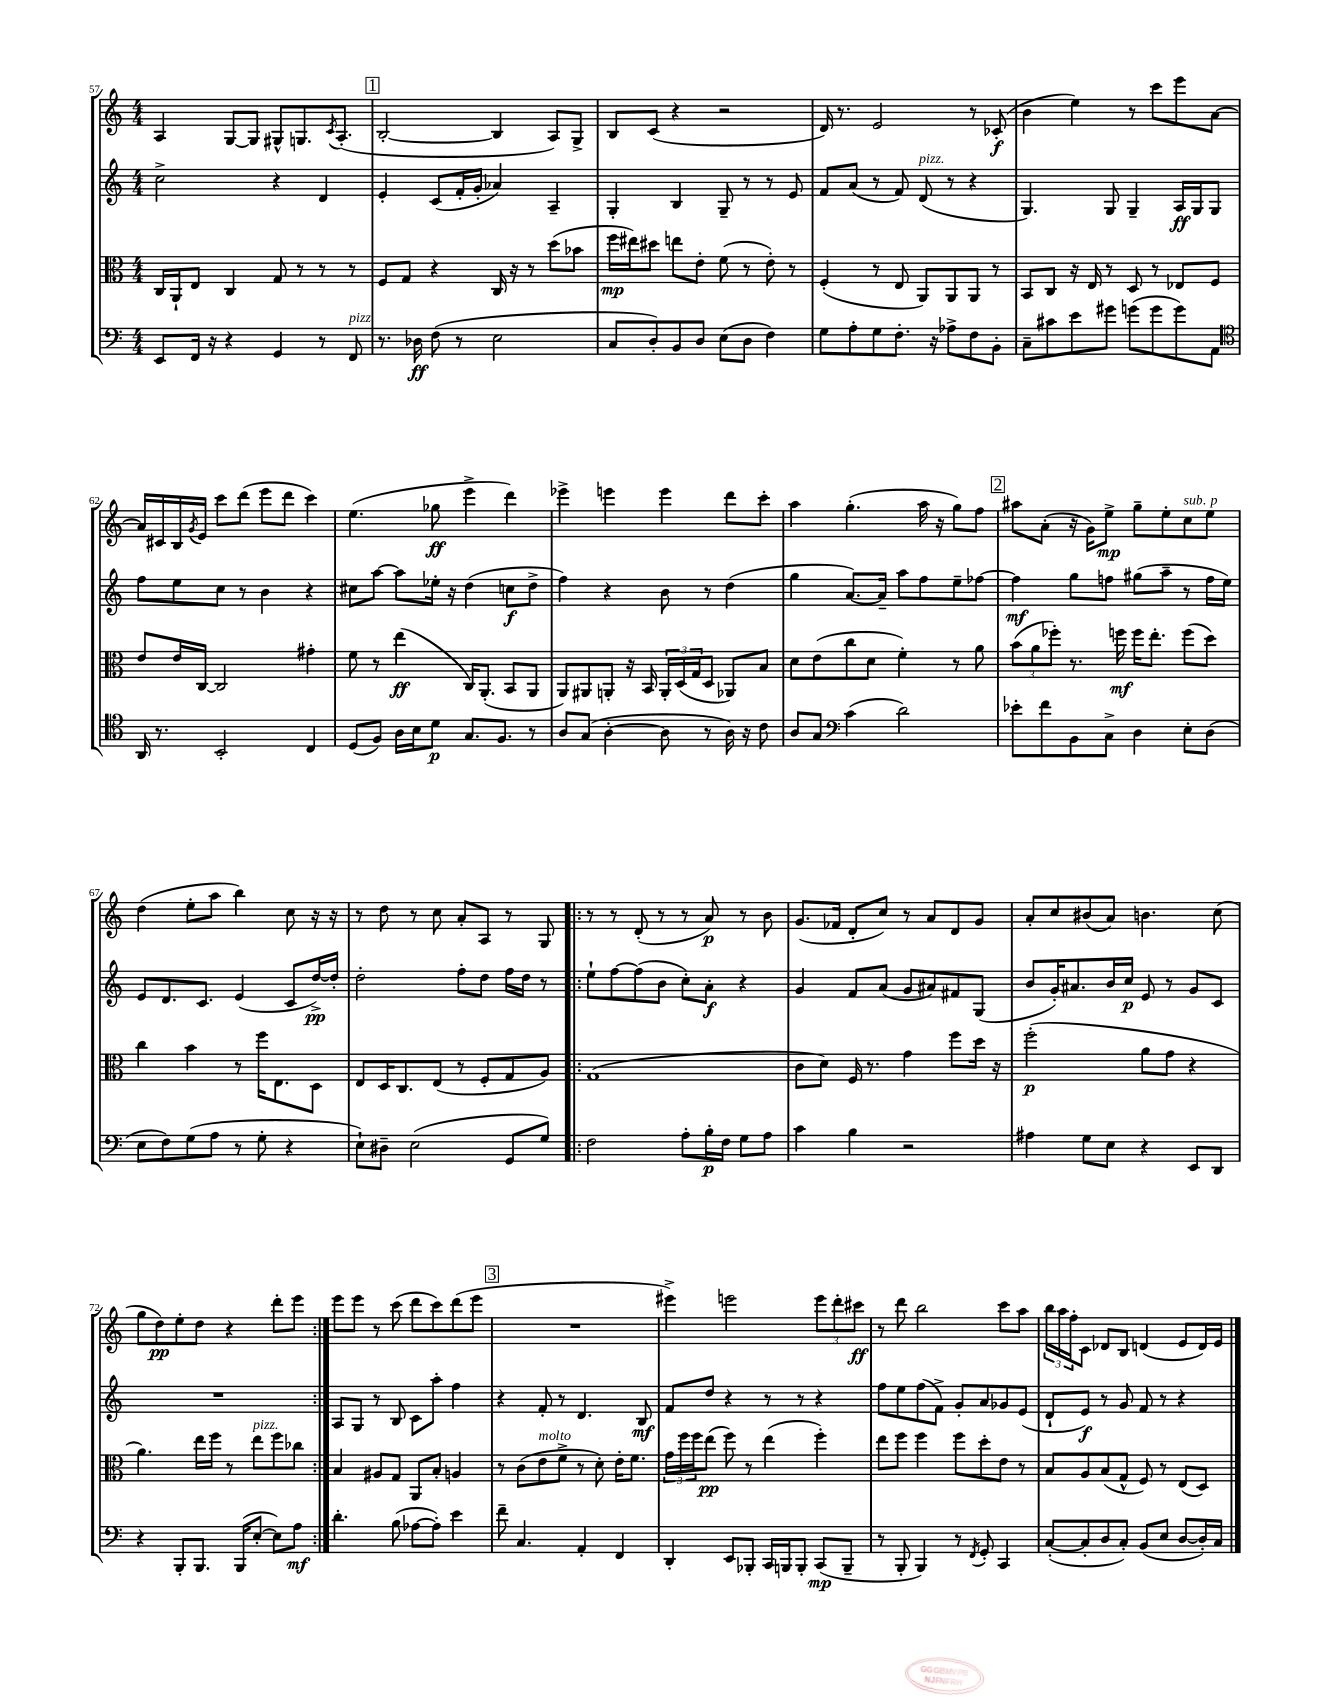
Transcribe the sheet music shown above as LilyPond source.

<<
\new StaffGroup <<
\new Staff = "s0" {
    \clef treble \key c \major \numericTimeSignature \time 4/4
    a4 g8~ g8 gis8-^ g8. \acciaccatura { c'8 } a8.-.( |
    \mark \markup { \box "1" } b2~-. b4 a8) g8-> |
    b8 c'8( r4 r2 |
    d'16) r8. e'2 r8 ces'8-.\f( |
    b'4 e''4) r8 c'''8 e'''8 a'8~ |
    a'16 cis'16 b16 \acciaccatura { g'8 } e'16 c'''8 d'''8( e'''8 d'''8 c'''4) |
    e''4.( ges''8\ff e'''4-> d'''4) |
    ees'''4-> e'''4 e'''4 d'''8 c'''8-. |
    a''4 g''4.-.( a''16 r16 g''8) f''8 |
    \mark \markup { \box "2" } ais''8 a'8-.( r16 g'16) e''8->\mp g''8-- e''8-. c''8^\markup { \italic "sub. p" } e''8 |
    d''4( e''8-. a''8 b''4) c''8 r16 r16 |
    r8 d''8 r8 c''8 a'8-. a8 r8 g8 |
    \repeat volta 2 { r8 r8 d'8-.( r8 r8 a'8\p) r8 b'8 |
    g'8.( fes'16 d'8-. c''8) r8 a'8 d'8 g'8 |
    a'8-. c''8 bis'8( a'8) b'4. c''8( |
    g''8 d''8\pp) e''8-. d''8 r4 d'''8-. e'''8 | }
    e'''8 e'''8 r8 c'''8( d'''8 c'''8) d'''8( e'''8 |
    \mark \markup { \box "3" } R1 |
    eis'''4->) e'''2 \tuplet 3/2 { e'''8 d'''8-. cis'''8\ff } |
    r8 d'''8 b''2 c'''8 a''8 |
    \tuplet 3/2 { b''16 a''16 f''16-. } c'8 des'8 b8 d'4( e'8 d'16) e'16 \bar "|." |
}
\new Staff = "s1" {
    \clef treble \key c \major \numericTimeSignature \time 4/4
    c''2-> r4 d'4 |
    \mark \markup { \box "1" } e'4-. c'8( f'16-. g'16-. aes'4) a4-- |
    g4-. b4 g8-- r8 r8 e'8 |
    f'8 a'8( r8 f'8) d'8^\markup { \italic "pizz." }( r8 r4 |
    g4.) g8 g4-- a16\ff g16 g8 |
    f''8 e''8 c''8 r8 b'4 r4 |
    cis''8 a''8~ a''8 ees''16-. r16 d''4( c''8\f d''8-> |
    f''4) r4 b'8 r8 d''4( |
    g''4 a'8.~) a'16-- a''8 f''8 e''8-- fes''8~ |
    \mark \markup { \box "2" } fes''4\mf g''8 f''8 gis''8( a''8-- r8 f''16 e''16) |
    e'8 d'8. c'8. e'4( c'8 d''16~->\pp) d''16-. |
    d''2-. f''8-. d''8 f''16 d''16 r8 |
    \repeat volta 2 { e''8-! f''8~ f''8( b'8 c''8-.) a'8-.\f r4 |
    g'4 f'8 a'8( g'8 ais'8) fis'8 g8( |
    b'8 g'16-.) ais'8. b'16 c''16\p e'8 r8 g'8 c'8 |
    R1 | }
    a8 g8 r8 b8 c'8 a''8-. f''4 |
    \mark \markup { \box "3" } r4 f'8-. r8 d'4. b8\mf |
    f'8 d''8 r4 r8 r8 r4 |
    f''8 e''8 f''8( f'8->) g'8-. a'8 ges'8 e'8( |
    d'8-! e'8\f) r8 g'8 f'8 r8 r4 \bar "|." |
}
\new Staff = "s2" {
    \clef alto \key c \major \numericTimeSignature \time 4/4
    c16 a,16-! e8 c4 g8 r8 r8 r8 |
    \mark \markup { \box "1" } f8 g8 r4 c16 r16 r8 d''8( bes'8 |
    f''16\mp eis''16) dis''8 e''8 e'8-. f'8( r8 e'8-.) r8 |
    f4-.( r8 e8 a,8) a,8 a,8 r8 |
    b,8 c8 r16 e16 r8 d8 r8 ees8 f8 |
    e'8 e'16 c16~ c2 gis'4-. |
    f'8 r8 e''4\ff( c16) a,8.-.( b,8 a,8 |
    a,8) ais,8 a,8-. r16 b,16 \tuplet 3/2 { a,16-. d16( g16 } d8 aes,8) b8 |
    d'8 e'8( c''8 d'8 f'4-.) r8 a'8 |
    \mark \markup { \box "2" } \tuplet 3/2 { b'8( a'8 fes''8-.) } r8. f''16\mf f''16 e''8.-. f''8( d''8) |
    c''4 b'4 r8 f''16 e8. d8 |
    e8 d16 c8. e8( r8 f8-. g8 a8) |
    \repeat volta 2 { g1( |
    c'8 d'8) f16 r8. g'4 f''8 d''16 r16 |
    f''2-.\p( a'8 g'8 r4 |
    a'4.) e''16 f''16 r8 e''8^\markup { \italic "pizz." } f''8 ces''8 | }
    b4 ais8 g8 a,8 b8-. a4 |
    \mark \markup { \box "3" } r8 c'8( e'8^\markup { \italic "molto" } f'8-> r8 d'8-.) e'16-. f'8. |
    \tuplet 3/2 { g'16 f''16 f''16 } e''8\pp( f''8) r8 e''4( f''4-.) |
    e''8 f''8 f''4 f''8 d''8-. e'8 r8 |
    b8 a8 b8( g8-^ f8) r8 e8( d8) \bar "|." |
}
\new Staff = "s3" {
    \clef bass \key c \major \numericTimeSignature \time 4/4
    e,8 f,16 r16 r4 g,4 r8 f,8^\markup { \italic "pizz." } |
    \mark \markup { \box "1" } r8. des16\ff f8( r8 e2 |
    c8 d8-.) b,8 d8 e8( d8 f4) |
    g8 a8-. g8 f8.-. r16 aes8-> f8 b,8-. |
    c8-- cis'8 e'8 gis'8 g'8( g'8 g'8) a,8 |
    \clef tenor a,16 r8. b,2-. c4 |
    d8( f8) a16 b16 d'8\p g8. f8. r8 |
    a8 g8( a4~-. a8 r8 a16) r16 c'8 |
    a8 g8 \clef bass c'4( d'2) |
    \mark \markup { \box "2" } ees'8-. f'8 b,8 c8-> d4 e8-. d8( |
    e8 f8) g8( a8 r8 g8-. r4 |
    e8-!) dis8-- e2( g,8 g8) |
    \repeat volta 2 { f2 a8-. b16-.\p f16 g8 a8 |
    c'4 b4 r2 |
    ais4 g8 e8 r4 e,8 d,8 |
    r4 b,,8-. b,,8. b,,16( e8~-. e8) a8\mf | }
    d'4.-. b8( aes8~ aes8-.) e'4 |
    \mark \markup { \box "3" } f'8-- c4. a,4-. f,4 |
    d,4-. e,8 bes,,8-. c,16 b,,16 b,,8-. c,8\mp( b,,8-- |
    r8 b,,8-. b,,4) r8 \acciaccatura { f,8 } g,8-. c,4 |
    c8~-.( c8-. d8 c8-.) b,8( e8 d8~ d16-.) c16 \bar "|." |
}
>>
>>
\layout { \context { \Score currentBarNumber = #57 } }
